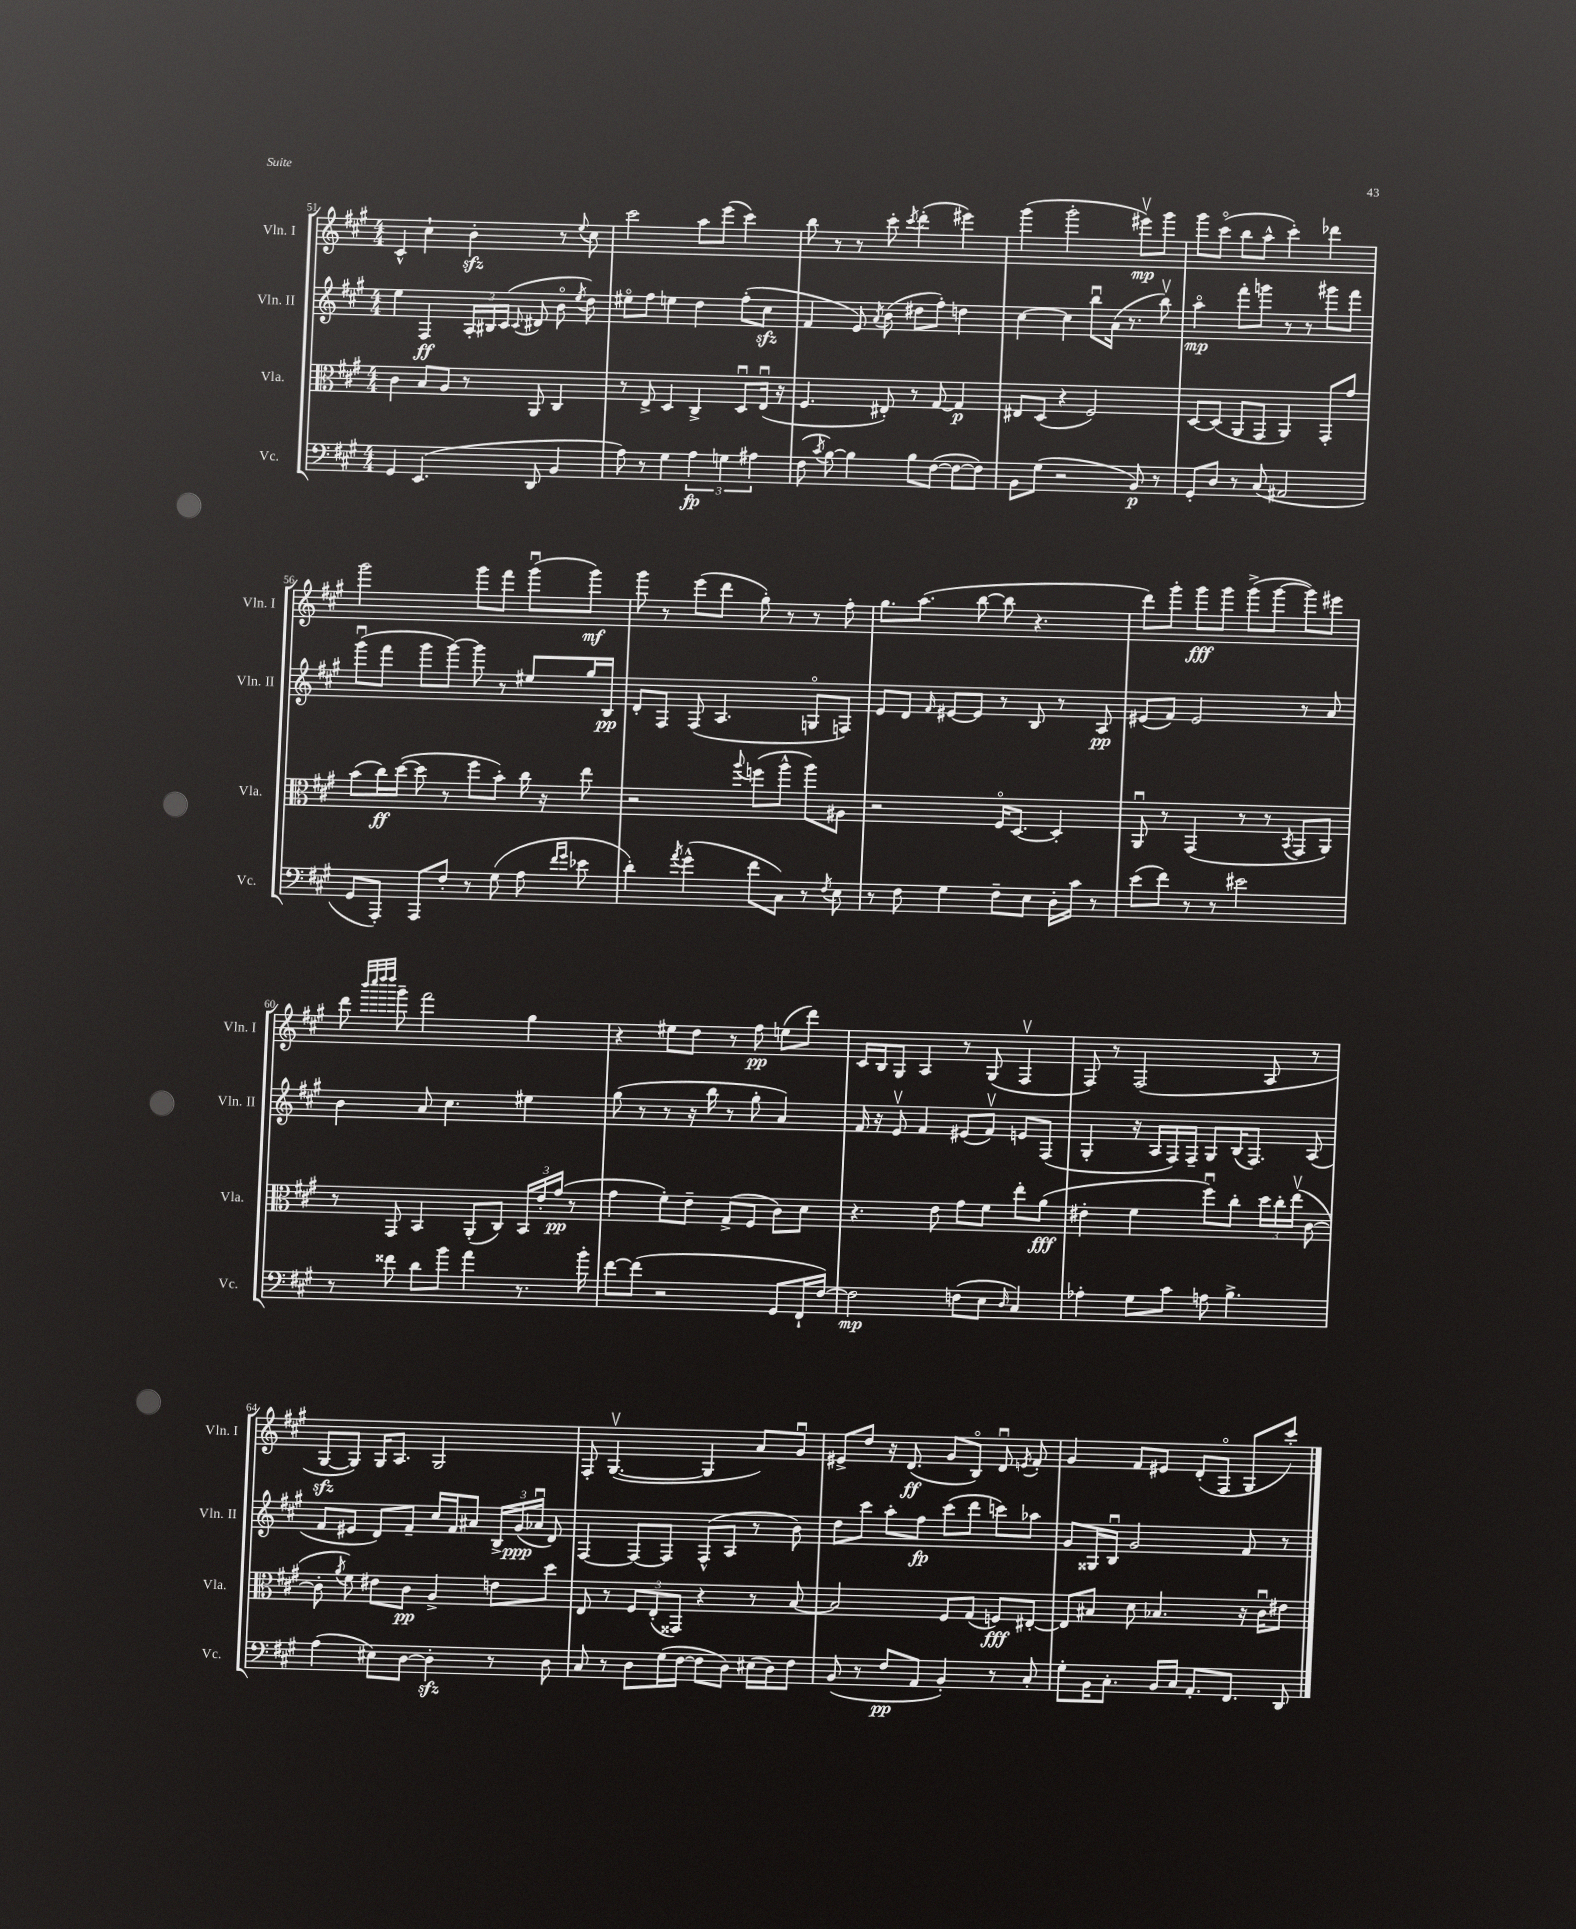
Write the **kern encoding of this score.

**kern	**dynam	**kern	**dynam	**kern	**dynam	**kern	**dynam
*part4	*part4	*part3	*part3	*part2	*part2	*part1	*part1
*staff4	*staff4	*staff3	*staff3	*staff2	*staff2	*staff1	*staff1
*I"Vc.	*	*I"Vla.	*	*I"Vln. II	*	*I"Vln. I	*
*I'Vc.	*	*I'Vla.	*	*I'Vln. II	*	*I'Vln. I	*
*clefF4	*	*clefC3	*	*clefG2	*	*clefG2	*
*k[f#c#g#]	*	*k[f#c#g#]	*	*k[f#c#g#]	*	*k[f#c#g#]	*
*M4/4	*	*M4/4	*	*M4/4	*	*M4/4	*
=51	=51	=51	=51	=51	=51	=51	=51
4GG#/	.	4c#\	.	4ee\	.	4c#^^/	.
(4.EE/	.	8B/L	.	4F#/	ff	4cc#`\	.
.	.	8A/J	.	.	.	.	.
.	.	8r	.	24A'/LL	.	4bzz'\	.
.	.	.	.	24B#X/	.	.	.
.	.	.	.	(24c#/JJ	.	.	.
.	.	.	.	8qqc#/	.	.	.
8DD/	.	8AA/	.	8d#X/	.	.	.
4BB/	.	4C#/	.	8b\	.	8r	.
.	.	.	.	8qee/	.	8qqee/	.
.	.	.	.	8dd\)	.	8cc#\	.
=52	=52	=52	=52	=52	=52	=52	=52
8A\)	.	8r	.	8ee#X\L	.	2ccc#\	.
8r	.	8E^/	.	8ff#\J	.	.	.
4G#\	.	4D/	.	4een\	.	.	.
6A\	fp	4C#^/	.	4dd\	.	8aa\L	.
.	.	.	.	.	.	(8eee\J	.
6Gn\	.	.	.	.	.	.	.
.	.	8Du/L	.	(8ff#'\L	.	4ccc#\)	.
6A#X\	.	.	.	.	.	.	.
.	.	(16Eu/Jk	.	8cc#zz\J	.	.	.
.	.	16r	.	.	.	.	.
=53	=53	=53	=53	=53	=53	=53	=53
(8F#\	.	4.F#/	.	4f#/	.	8bb\	.
8qc#/	.	.	.	.	.	.	.
[8B\)	.	.	.	.	.	8r	.
4B\]	.	.	.	8e/)	.	8r	.
.	.	.	.	8qa/	.	.	.
.	.	8E#X'/)	.	(8b\	.	8ccc#'\	.
.	.	.	.	.	.	8qccc#/	.
8B\L	.	8r	.	8dd#X\L	.	(4ddd'\	.
([8F#\J	.	[8G#/	.	8ff#'\J)	.	.	.
8F#\L_	.	4G#/]	p	4ddn\	.	4eee#X\)	.
8F#\J])	.	.	.	.	.	.	.
=54	=54	=54	=54	=54	=54	=54	=54
8BB\L	.	8E#X/L	.	[4cc#\	.	(4ggg#\	.
(8G#\J	.	(8D/J	.	.	.	.	.
2r	.	4r	.	4cc#\]	.	2ggg#'\	.
.	.	2F#/)	.	8bbu\L	.	.	.
.	.	.	.	(16a\Jk	.	.	.
.	.	.	.	8.r	.	.	.
8BB/)	p	.	.	.	.	8eee#Xv\L)	mp
8r	.	.	.	8bbv\)	.	8ggg#\J	.
=55	=55	=55	=55	=55	=55	=55	=55
8GG#'/L	.	[8D/L	.	4aa\	mp	8ggg#\L	.
8D/J	.	(8D/J]	.	.	.	(8ccc#\J	.
8r	.	8AA/L	.	8fff#'\L	.	8bb\L	.
(8C#/	.	8GG#/J	.	8gggn\J	.	8aa^^\J	.
2AA#X/	.	4AA/)	.	8r	.	4ccc#'\)	.
.	.	.	.	8r	.	.	.
.	.	8GG#'/L	.	8ggg#X\L	.	4ddd-X\	.
.	.	8g#/J	.	8fff#\J	.	.	.
!!LO:LB:g=z
=56	=56	=56	=56	=56	=56	=56	=56
8GG#/L	.	(8b\L	.	(8ggg#u\L	.	2ggg#\	.
8AAA'/J)	.	16cc#\L)	ff	8fff#\J	.	.	.
.	.	([16dd\JJ	.	.	.	.	.
8AAA/L	.	8dd\]	.	8ggg#\L	.	.	.
8F#'/J	.	8r	.	[8ggg#\J)	.	.	.
8r	.	8ff#\L	.	8ggg#\]	.	8ggg#\L	.
(8G#\	.	8b'\J)	.	8r	.	8fff#\J	.
8A\	.	16cc#\	.	8ee#X/L	.	(8ggg#u\L	.
.	.	16r	.	.	.	.	.
16qqf#/LL	.	.	.	.	.	.	.
16qqg#/JJ	.	.	.	.	.	.	.
8e-X\	.	8ee\	.	16gg#/L	.	8ggg#\J)	mf
.	.	.	.	16B/JJ	pp	.	.
=57	=57	=57	=57	=57	=57	=57	=57
4d'\)	.	2r	.	8d'/L	.	8ggg#\	.
.	.	.	.	8F#/J	.	8r	.
8qa/	.	.	.	.	.	.	.
(4g#^^\	.	.	.	(8F#/	.	(8eee\L	.
.	.	.	.	4.A/	.	8ddd\J	.
.	.	8qqaa/	.	.	.	.	.
8f#\L	.	(8ffn\L	.	.	.	8gg#'\)	.
8C#\J)	.	8aa^^\J	.	.	.	8r	.
8r	.	8aa\L)	.	8Gn/L	.	8r	.
8qF#/	.	.	.	.	.	.	.
8E\	.	8A#X\J	.	8Fn/J)	.	8ff#'\	.
=58	=58	=58	=58	=58	=58	=58	=58
8r	.	2r	.	8e/L	.	8.gg#\L	.
8F#\	.	.	.	8d/J	.	.	.
.	.	.	.	.	.	(8.aa\J	.
.	.	.	.	16qqf#/	.	.	.
4G#\	.	.	.	[8e#X/L	.	.	.
.	.	.	.	8e#/J]	.	[8bb\	.
8F#~\L	.	16F#/KL	.	8r	.	8bb\]	.
.	.	[8.D/J	.	.	.	.	.
8E\J	.	.	.	8B/	.	4.r	.
16D'\LL	.	4D'/]	.	8r	.	.	.
16c#\JJ	.	.	.	.	.	.	.
8r	.	.	.	8A/	pp	.	.
=59	=59	=59	=59	=59	=59	=59	=59
(8e\L	.	8AAu/	.	(8e#X/L	.	8ddd\L)	.
8f#\J)	.	8r	.	8f#/J)	.	8ggg#'\J	.
8r	.	(4GG#/	.	2e#/	.	8ggg#\L	fff
8r	.	.	.	.	.	8ggg#\J	.
2e#X\	.	8r	.	.	.	(8ggg#^\L	.
.	.	8r	.	.	.	[8ggg#\J	.
.	.	8qBB/	.	.	.	.	.
.	.	8GG#/L	.	8r	.	8ggg#\L])	.
.	.	8AA/J)	.	8a/	.	8eee#X\J	.
!!LO:LB:g=z
=60	=60	=60	=60	=60	=60	=60	=60
8r	.	8r	.	4b\	.	8ddd\	.
.	.	.	.	.	.	32qqbbb/LLL	.
.	.	.	.	.	.	32qqcccc#/	.
.	.	.	.	.	.	32qqdddd/	.
.	.	.	.	.	.	32qqdddd/JJJ	.
8f##X\	.	8GG#/	.	.	.	8ggg#~\	.
8d\L	.	4BB/	.	8a/	.	2fff#\	.
8b\J	.	.	.	4.cc#\	.	.	.
4a\	.	(8AA'/L	.	.	.	.	.
.	.	8C#/J)	.	.	.	.	.
8.r	.	24BB/LL	.	4ee#X\	.	4gg#\	.
.	.	24e'/	.	.	.	.	.
.	.	(24g#/JJ	pp	.	.	.	.
.	.	8r	.	.	.	.	.
16b'\	.	.	.	.	.	.	.
=61	=61	=61	=61	=61	=61	=61	=61
[8f#\L	.	4g#\	.	(8gg#\	.	4r	.
(8f#\J]	.	.	.	8r	.	.	.
2r	.	8f#'\L)	.	8r	.	8ee#X\L	.
.	.	8e~\J	.	16r	.	8dd\J	.
.	.	.	.	16bb\	.	.	.
.	.	(8G#^/L	.	8r	.	8r	.
.	.	8F#/J	.	8gg#'\	.	8ff#\	pp
8GG#/L	.	8c#\L)	.	4a/)	.	(8een\L	.
16FF#`/L	.	8d\J	.	.	.	8ddd\J)	.
[16F#/JJ)	.	.	.	.	.	.	.
=62	=62	=62	=62	=62	=62	=62	=62
2F#\]	mp	4.r	.	16f#/	.	16c#/LL	.
.	.	.	.	16r	.	16B/J	.
.	.	.	.	8ev/	.	8G#/J	.
.	.	.	.	4f#/	.	4A/	.
.	.	8e\	.	.	.	.	.
(8Fn\L	.	8g#\L	.	(8e#X/L	.	8r	.
8E\J	.	8f#\J	.	8f#v/J)	.	(8G#/	.
16qqD/	.	.	.	.	.	.	.
4C#/)	.	8ee'\L	.	8en/L	.	4F#v/	.
.	.	(8a\J	fff	(8F#/J	.	.	.
=63	=63	=63	=63	=63	=63	=63	=63
4A-X'\	.	4e#X'\	.	4G#'/	.	8F#/)	.
.	.	.	.	.	.	8r	.
8G#\L	.	4f#\	.	16r	.	(2F#/	.
.	.	.	.	16A/LL	.	.	.
8c#\J	.	.	.	16F#/)	.	.	.
.	.	.	.	16F#~/JJ	.	.	.
8An\	.	8ff#u\L)	.	8G#/L	.	.	.
4.B^\	.	8cc#'\J	.	(16B/K	.	.	.
.	.	.	.	8.F#/J)	.	.	.
.	.	24dd\LL	.	.	.	8A/	.
.	.	24cc#'\	.	.	.	.	.
.	.	(24eev\JJ	.	.	.	.	.
.	.	[8c#\	.	(8A/	.	8r	.
!!LO:LB:g=z
=64	=64	=64	=64	=64	=64	=64	=64
(4A\	.	8c#'\]	.	8f#/L	.	[8G#zz/L	.
.	.	8qa/	.	.	.	.	.
.	.	8f#\)	.	8e#X/J	.	8G#/J])	.
8E#X\L)	.	8e#X\L	.	8d/L)	.	16G#/KL	.
.	.	.	.	.	.	8.A/J	.
[8D\J	.	8c#\J	pp	8f#~/J	.	.	.
4Dzz'\]	.	4A^/	.	16cc#/LL	.	2G#/	.
.	.	.	.	16f#/J	.	.	.
.	.	.	.	8a#X/J	.	.	.
8r	.	8en\L	.	24B^/LL	.	.	.
.	.	.	.	(24g#/	ppp	.	.
.	.	.	.	24a-Xu/JJ	.	.	.
8D\	.	8dd\J	.	8d/)	.	.	.
=65	=65	=65	=65	=65	=65	=65	=65
8C#/	.	8E/	.	[4F#/	.	8F#'/	.
8r	.	8r	.	.	.	([4.G#v/	.
8D\L	.	12F#/L	.	8F#/L_	.	.	.
.	.	(12E'/	.	.	.	.	.
(16G#\L	.	.	.	8F#/J]	.	.	.
.	.	12GG##X/J)	.	.	.	.	.
[16F#\JJ	.	.	.	.	.	.	.
8F#\L]	.	4r	.	(8F#^^/L	.	4G#/]	.
8D\J)	.	.	.	8A/J	.	.	.
(16E#X\LL	.	8r	.	8r	.	8a/L)	.
16D\J)	.	.	.	.	.	.	.
8F#\J	.	[8B/	.	8b\)	.	8g#u/J	.
=66	=66	=66	=66	=66	=66	=66	=66
(8BB/	.	2B/]	.	8dd\L	.	8e#X^/L	.
8r	.	.	.	8ccc#\J	.	8dd/J	.
8F#/L	pp	.	.	8aa'\L	.	16r	.
.	.	.	.	.	.	(8.d/	ff
8AA/J	.	.	.	8ff#\J	fp	.	.
4BB'/)	.	8F#/L	.	(8ccc#\L	.	8g#/L	.
.	.	(8G#/J	.	8ddd\J	.	8B/J)	.
8r	.	8Fn/L)	fff	8cccn\L)	.	8du/	.
.	.	.	.	.	.	8qen/	.
8C#'/	.	[8E#X'/J	.	8aa-X\J	.	8f#'/	.
=67	=67	=67	=67	=67	=67	=67	=67
8G#'\L	.	8E#/L]	.	8g#/L	.	4g#/	.
16BB\K	.	8B#X/J	.	16G##X/L	.	.	.
8.C#'\J	.	.	.	16Bu/JJ	.	.	.
.	.	8d\	.	2g#/	.	8f#/L	.
16BB/LL	.	4.B-X/	.	.	.	8e#X/J	.
16C#/JJ	.	.	.	.	.	.	.
8.AA'/L	.	.	.	.	.	(8d'/L	.
.	.	.	.	.	.	8F#/J	.
8.FF#/J	.	.	.	.	.	.	.
.	.	16r	.	8f#/	.	8G#/L	.
.	.	16c#u\KL	.	.	.	.	.
8DD/	.	8e#X\J	.	8r	.	8ccc#'/J)	.
==	==	==	==	==	==	==	==
*-	*-	*-	*-	*-	*-	*-	*-
